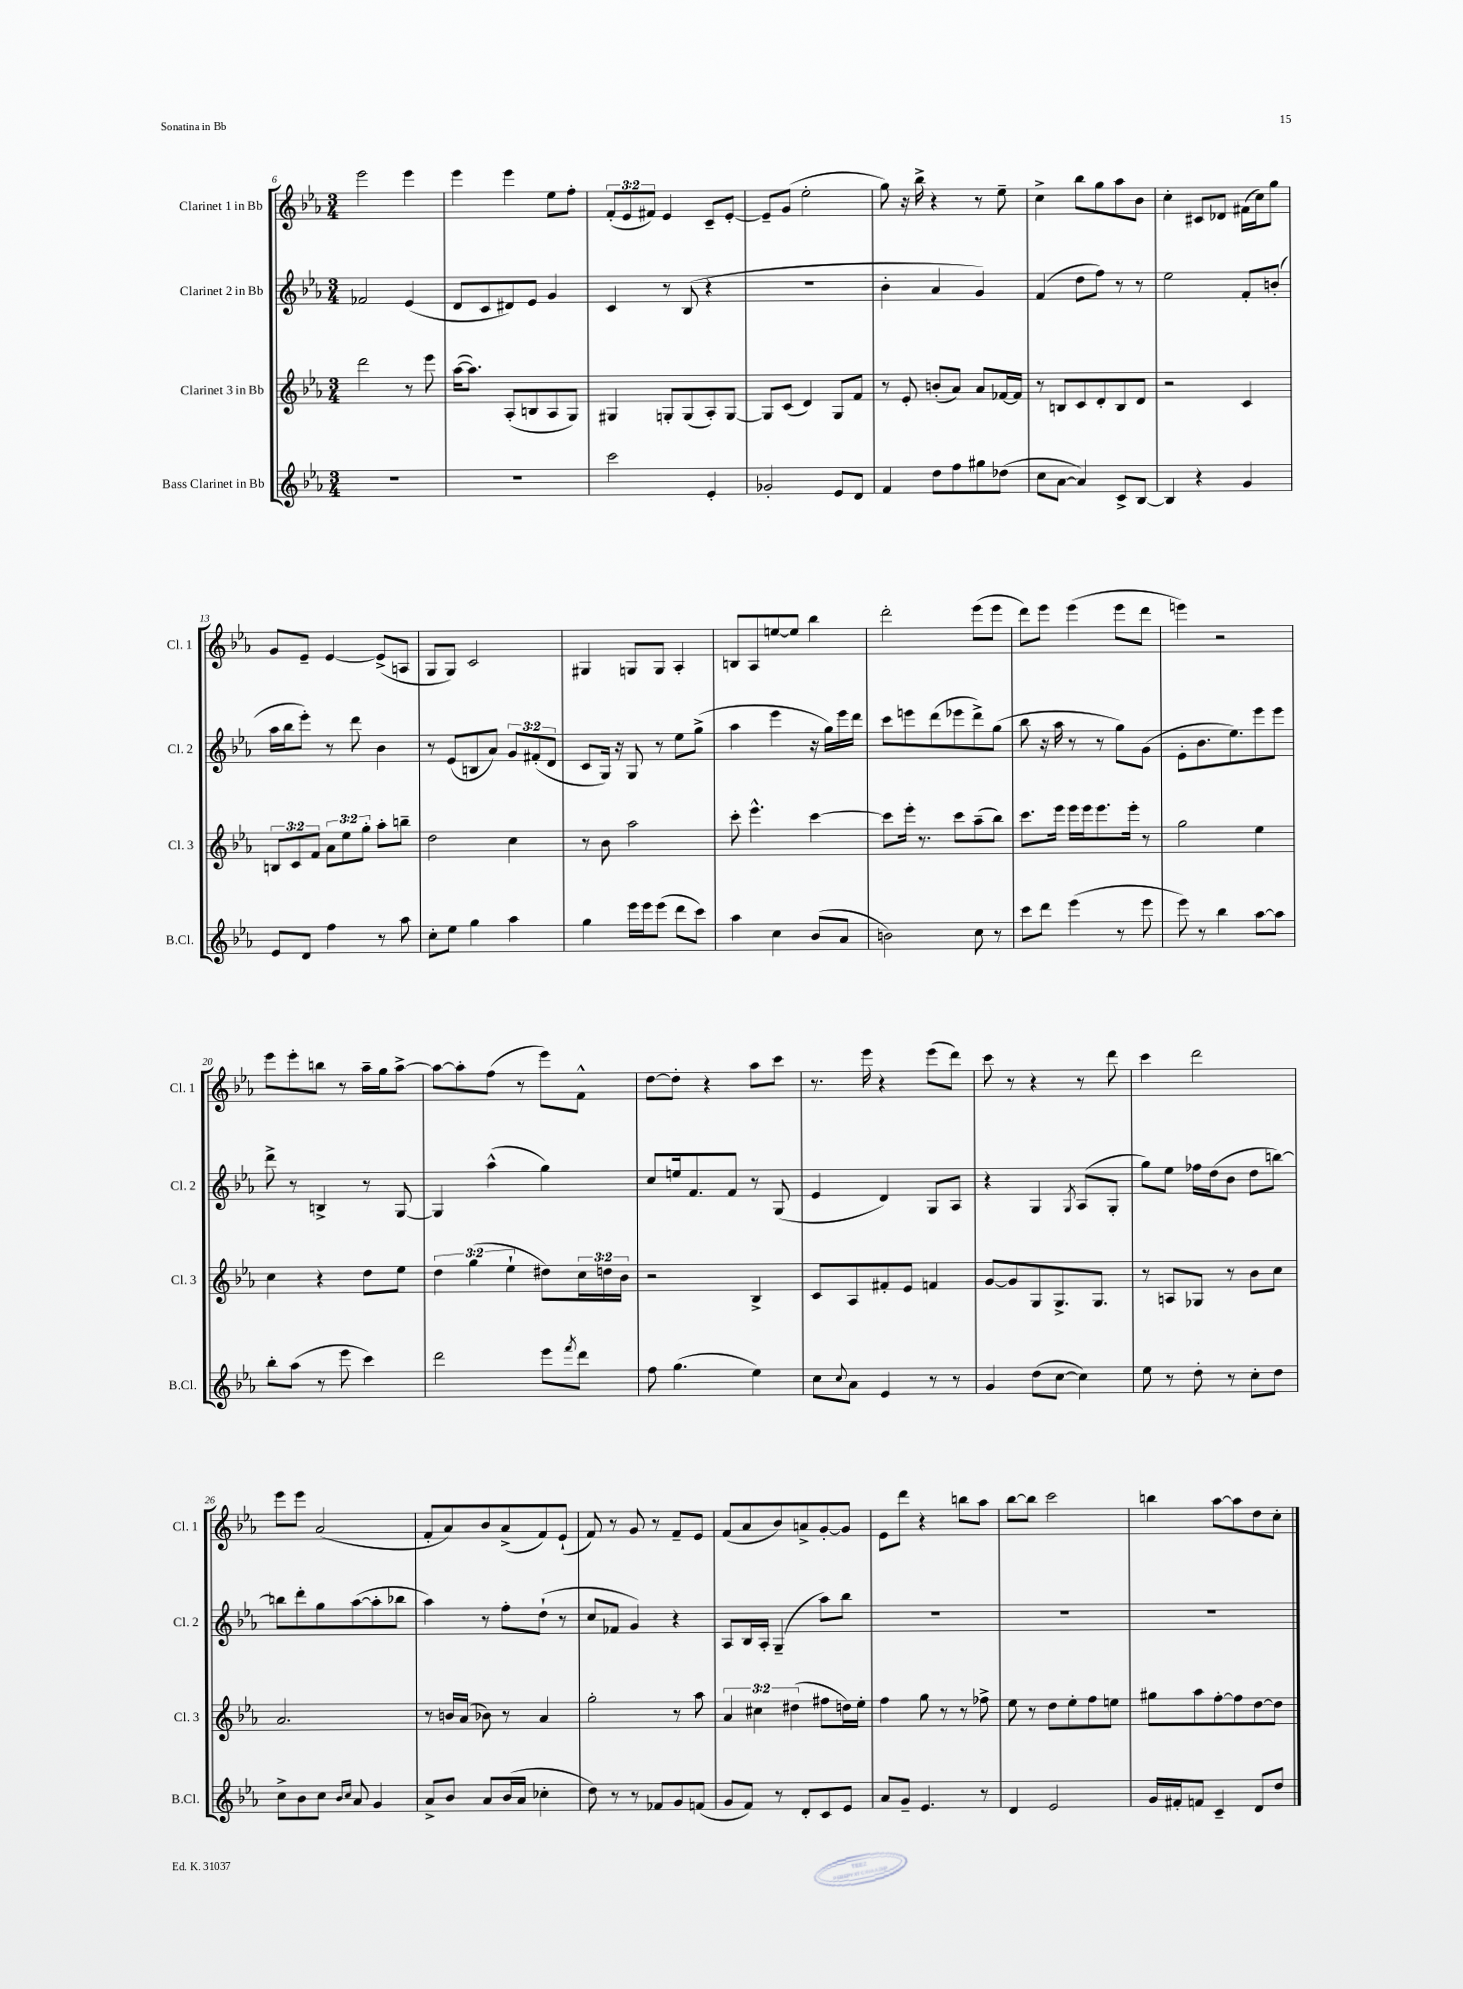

**kern	**kern	**kern	**kern
*part4	*part3	*part2	*part1
*staff4	*staff3	*staff2	*staff1
*I"Bass Clarinet in Bb	*I"Clarinet 3 in Bb	*I"Clarinet 2 in Bb	*I"Clarinet 1 in Bb
*I'B.Cl.	*I'Cl. 3	*I'Cl. 2	*I'Cl. 1
*clefG2	*clefG2	*clefG2	*clefG2
*k[b-e-a-]	*k[b-e-a-]	*k[b-e-a-]	*k[b-e-a-]
*M3/4	*M3/4	*M3/4	*M3/4
=6	=6	=6	=6
2.r	2ddd\	2f-X/	2eee-\
.	8r	(4e-/	4eee-\
.	8eee-\	.	.
=7	=7	=7	=7
2.r	([16aa-\KL	8d/L	4eee-\
.	8.aa-\J])	.	.
.	.	8c/	.
.	(8A-'/L	8d#X/)	4eee-\
.	8Bn/	8e-/J	.
.	8A-/	4g/	8ee-\L
.	8G/J)	.	8ff'\J
=8	=8	=8	=8
2ccc\	4G#X/	4c/	(12f'/L
.	.	.	12e-/
.	.	.	12f#X/J)
.	8Gn'/L	8r	4e-/
.	(8G/	(8B-/	.
4e-'/	8A-'/)	4r	8c~/L
.	[8G/J	.	[8e-'/J
=9	=9	=9	=9
2g-X'/	8G/L]	2.r	8e-~/L]
.	(8c/J	.	(8g/J
.	4d/)	.	2ee-'\
8e-/L	8G/L	.	.
8d/J	8f/J	.	.
=10	=10	=10	=10
4f/	8r	4b-'\	8gg\)
.	8e-'/	.	16r
.	.	.	16bb-^\
8dd\L	(8bn'/L	4a-/	4r
8ff\	8a-/J)	.	.
8gg#X\	8a-/L	4g/)	8r
(8dd-X\J	[16f-X/L	.	8ee-~\
.	16f-/JJ]	.	.
=11	=11	=11	=11
8cc\L	8r	(4f/	4cc^\
[8a-\J	8Bn/L	.	.
4a-/])	8c/	8dd\L	8bb-\L
.	8d'/	8ff\J)	8gg\
8c^/L	8B/	8r	8aa-\
[8B-/J	8d/J	8r	8b-\J
=12	=12	=12	=12
4B-/]	2r	2ee-\	4cc'\
4r	.	.	8c#X/L
.	.	.	8d-X/J
4g/	4c/	8f'/L	(16f#X\LL
.	.	.	16cc\J)
.	.	(8bn'/J	8gg\J
!!LO:LB:g=z
=13	=13	=13	=13
8e-/L	12Bn/L	16aa-\LL	8g/L
.	.	16bb-\J	.
.	12c/	.	.
8d/J	.	8eee-'\J)	8e-~/J
.	12f/J	.	.
4ff\	12a-\L	8r	[4e-/
.	12ee-\	.	.
.	.	8ddd\	.
.	12gg'\J	.	.
8r	8aa-'\L	4b-\	(8e-^/L]
8aa-\	8bbn~\J	.	8An/J
=14	=14	=14	=14
8cc'\L	2dd\	8r	8G/L
8ee-\J	.	(8e-/L	8G/J)
4gg\	.	8Bn/	2c/
.	.	8a-/J)	.
4aa-\	4cc\	12g/L	.
.	.	(12f#X'/	.
.	.	12d/J	.
=15	=15	=15	=15
4gg\	8r	8c/L	4G#X/
.	8b-\	16G/Jk)	.
.	.	16r	.
16eee-\LL	2aa-\	8G/	8Gn/L
16eee-\J	.	.	.
(8eee-\J	.	8r	8G/J
8ddd\L	.	8ee-\L	4A-'/
8ccc\J)	.	(8gg^\J	.
=16	=16	=16	=16
4aa-\	8ccc'\	4aa-\	8Bn/L
.	4.eee-^^\	.	8A-/
4cc\	.	4eee-\	[8een/
.	.	.	8ee/J]
(8b-/L	[4ccc\	16r	4bb-\
.	.	16gg\LL)	.
8a-/J	.	16eee-\	.
.	.	16ddd\JJ	.
=17	=17	=17	=17
2bn\)	8ccc\L]	8ccc\L	2ddd'\
.	16eee-'\Jk	8eeen\	.
.	8.r	.	.
.	.	(8ddd\	.
.	8ccc\L	8eee-X\	.
8cc\	(8aa-~\	8ddd^\)	(8eee-\L
8r	8bb-\J)	(8gg\J	8eee-\J
=18	=18	=18	=18
8ccc\L	8.ccc\L	8bb-\	8ddd\L)
8ddd\J	.	16r	8eee-\J
.	16eee-\Jk	16aa-\	.
(4eee-\	16eee-\LL	8r	(4eee-\
.	16eee-\J	.	.
.	8.eee-\	8r	.
8r	.	8gg\L)	8eee-\L
.	16eee-'\Jk	.	.
8eee-\	8r	(8g\J	8ddd\J
=19	=19	=19	=19
8eee-\)	2gg\	8e-'\L	4eeen\)
8r	.	8.b-\	.
4bb-\	.	.	2r
.	.	8.ee-\)	.
[8aa-\L	4ee-\	8eee-\	.
8aa-\J]	.	8eee-\J	.
!!LO:LB:g=z
=20	=20	=20	=20
8bb-'\L	4cc\	8ddd^\	8eee-\L
(8aa-\J	.	8r	8eee-'\
8r	4r	4Bn^/	8bbn\J
8eee-\	.	.	8r
4ccc\)	8dd\L	8r	16aa-~\LL
.	.	.	16gg\J
.	8ee-\J	[8G/	[8aa-^\J
=21	=21	=21	=21
2ddd\	6dd\	4G/]	8aa-\L_
.	.	.	8aa-'\]
.	(6gg\	.	.
.	.	(4aa-^^\	(8ff\J
.	6ee-`\	.	.
.	.	.	8r
8eee-\L	8dd#X\L)	4gg\)	8eee-\L)
8qfff/	.	.	.
8ddd\J	24cc\L	.	8f^^\J
.	24ddn\	.	.
.	24b-\JJ	.	.
=22	=22	=22	=22
8ff\	2r	8cc/L	[8dd\L
(4.gg\	.	16een/k	8dd'\J]
.	.	8.f/	.
.	.	.	4r
.	.	8f/J	.
4ee-\)	4B-^/	8r	8aa-\L
.	.	(8G/	8ccc\J
=23	=23	=23	=23
8cc\L	8c/L	4e-/	8.r
8qqcc/	.	.	.
8a-\J	8A-/	.	.
.	.	.	16eee-\
4e-/	8f#X'/	4d/)	4r
.	8e-/J	.	.
8r	4fn/	8G/L	(8eee-\L
8r	.	8A-/J	8ddd\J)
=24	=24	=24	=24
4g/	[8g/L	4r	8ccc\
.	8g/]	.	8r
(8dd\L	8G/	4G/	4r
[8cc\J	8.G^/	.	.
.	.	8qG/	.
4cc\])	.	(8A-/L	8r
.	8.G/J	.	.
.	.	8G'/J	8ddd\
=25	=25	=25	=25
8ee-\	8r	8gg\L)	4ccc\
8r	8An/L	8ee-\J	.
8dd'\	8G-X/J	16ff-X\LL	2ddd\
.	.	(16dd\J	.
8r	8r	8b-\J	.
8cc'\L	8b-\L	8dd\L	.
8dd\J	8cc\J	[8bbn\J)	.
!!LO:LB:g=z
=26	=26	=26	=26
8cc^\L	2.a-/	8bbn\L]	8eee-\L
8b-\	.	8ddd'\	8eee-\J
8cc\J	.	8gg\	(2a-/
16qqb-/LL	.	.	.
16qqcc/JJ	.	.	.
8a-/	.	([8aa-\	.
4g/	.	8aa-'\]	.
.	.	8bb-X\J	.
=27	=27	=27	=27
8a-^/L	8r	4aa-\)	8f'/L
8b-/J	16bn/LL	.	8a-/)
.	(16a-/JJ	.	.
8a-/L	8b-X\)	8r	8b-/
(16b-/L	8r	8ff'\L	(8a-^/
16a-/JJ	.	.	.
4cc-X'\	4a-/	(8dd`\J	8f/)
.	.	8r	(8e-`/J
=28	=28	=28	=28
8dd\)	2gg'\	8cc/L	8f/)
8r	.	8f-X/J	8r
8r	.	4g/)	8g/
8f-X/L	.	.	8r
8g/	8r	4r	8f~/L
(8fn/J	8aa-\	.	8e-/J
=29	=29	=29	=29
8g/L	6a-/	8A-/L	(8f/L
8f/J)	.	16B-/L	8a-/
.	6cc#X\	.	.
.	.	16A-'/JJ	.
8r	.	(4G~/	8b-/)
.	(6dd#X\	.	.
8d'/L	.	.	8an^/
8c/	8ff#X\L	8aa-\L)	[8g'/
8e-/J	16ddn\L)	8bb-\J	8g/J]
.	16ee-'\JJ	.	.
=30	=30	=30	=30
8a-/L	4ff\	2.r	8e-\L
8g~/J	.	.	8ddd\J
4.e-/	8gg\	.	4r
.	8r	.	.
.	8r	.	8bbn\L
8r	8ff-X^\	.	8aa-\J
=31	=31	=31	=31
4d/	8ee-\	2.r	[8bb-\L
.	8r	.	8bb-\J]
2e-/	8dd\L	.	2ccc\
.	8ee-'\	.	.
.	8ff\	.	.
.	8een\J	.	.
=32	=32	=32	=32
16g/LL	8gg#X\L	2.r	4bbn\
16f#X'/J	.	.	.
8fn/J	8aa-\	.	.
4c~/	[8ff'\	.	[8aa-\L
.	8ff\]	.	8aa-\]
8d/L	[8dd\	.	8dd\
8dd/J	8dd\J]	.	8cc'\J
==	==	==	==
*-	*-	*-	*-
